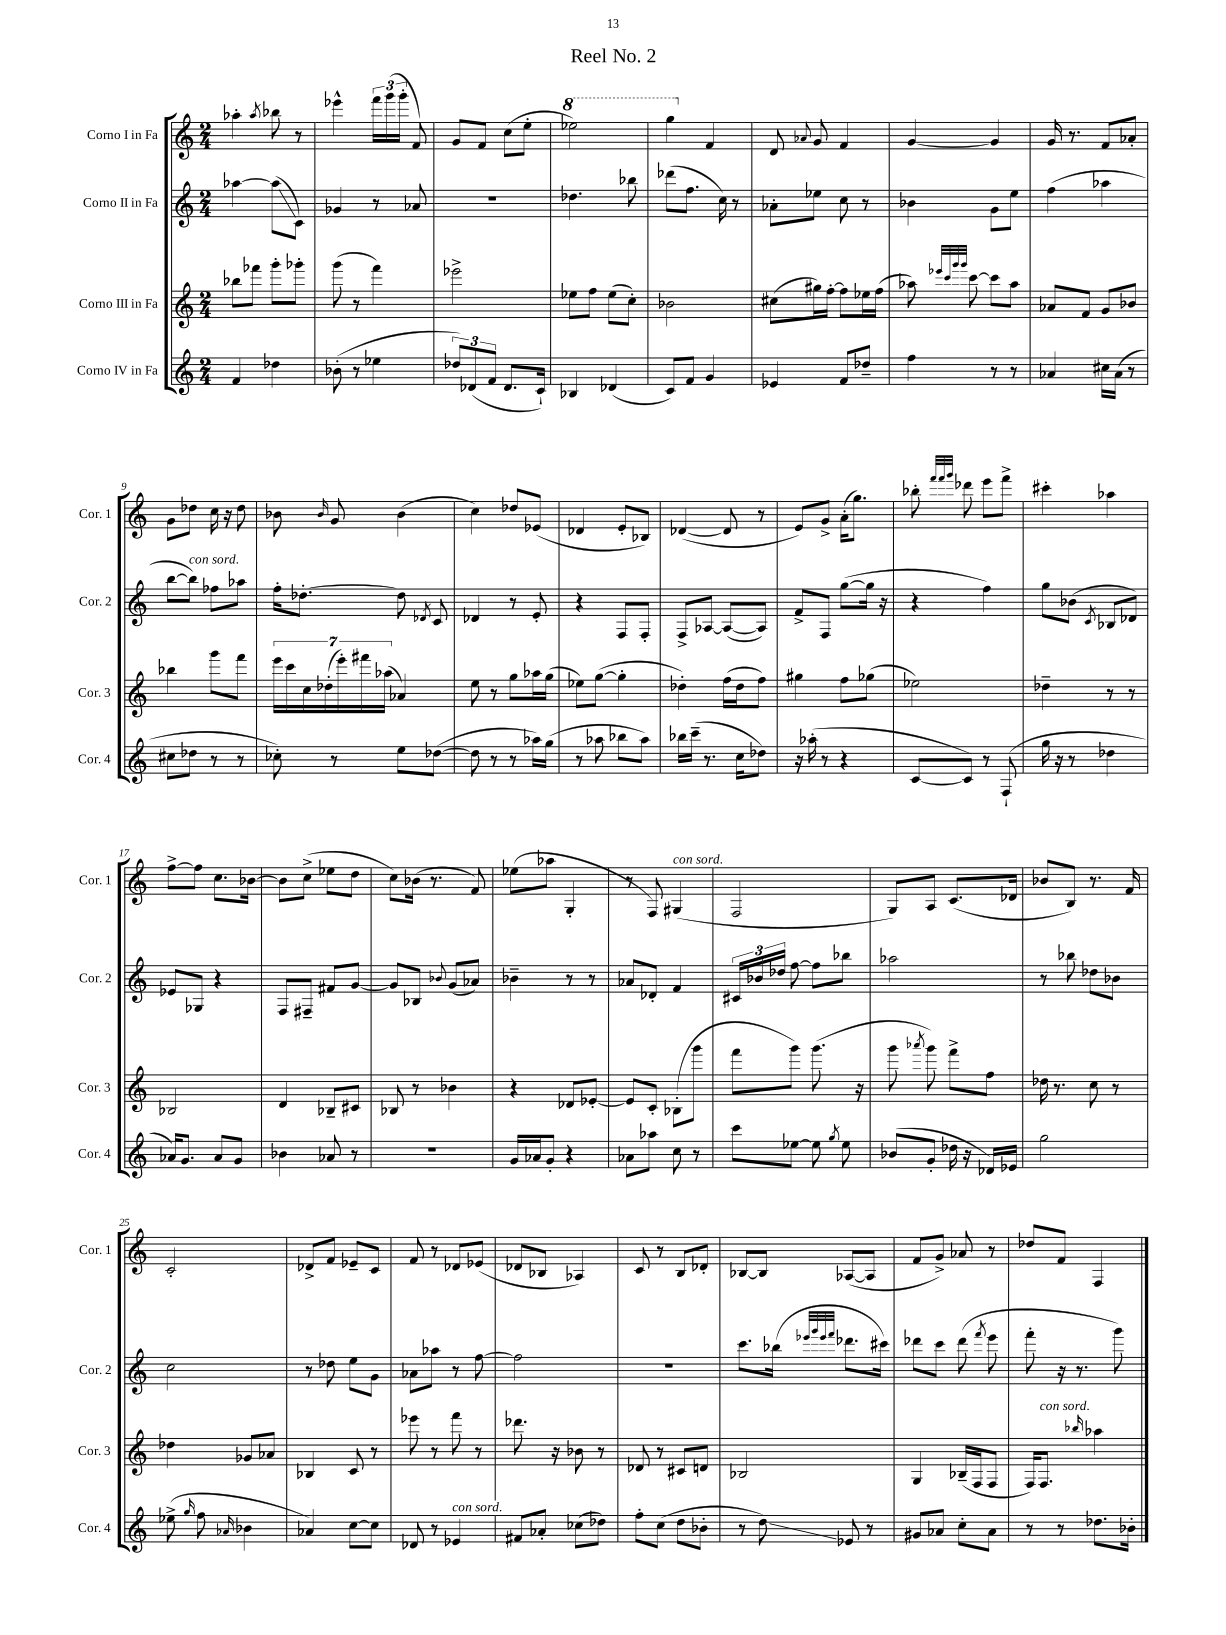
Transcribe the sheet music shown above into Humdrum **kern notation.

**kern	**kern	**kern	**kern
*staff4	*staff3	*staff2	*staff1
*clefG2	*clefG2	*clefG2	*clefG2
*k[]	*k[]	*k[]	*k[]
*M2/4	*M2/4	*M2/4	*M2/4
4f/	8bb-\L	[4aa-\	4aa-'\
.	8fff-\J	.	.
.	.	.	8qaa-/
4dd-\	8ggg'\L	(8aa-\]L	8bb-\
.	8ggg-'\J	8c\J)	8r
=	=	=	=
(8b-'\	(8ggg\	4g-/	4eee-^^\
8r	8r	.	.
4ee-\	4fff\)	8r	24fff\LL
.	.	.	(24ggg\
.	.	.	24ggg'\JJ
.	.	8a-/	8f/)
=	=	=	=
12dd-/L)	2eee-^\	2r	8g/L
(12d-/	.	.	.
.	.	.	8f/J
12f/J	.	.	.
8.d-/L	.	.	(8cc\L
.	.	.	8ee'\J
16c`/Jk)	.	.	.
=	=	=	=
4B-/	8ee-\L	4.dd-\	2eee-\)
.	8ff\J	.	.
(4d-/	(8ee-\L	.	.
.	8cc'\J)	8bb-\	.
=	=	=	=
8c/L)	2b-\	(8ddd-\L	4ggg\
8f/J	.	8.ff\J	.
4g/	.	.	4f/
.	.	16cc\)	.
.	.	8r	.
=	=	=	=
4e-/	(8cc#\L	8a-'\L	8d/
.	.	.	8qqa-/
.	16gg#\L)	8ee-\J	8g/
.	[16ff'\JJ	.	.
8f/L	8ff\]L	8cc\	4f/
8dd-~/J	16ee-\L	8r	.
.	(16ff\JJ	.	.
=	=	=	=
4ff\	8aa-\)	4b-\	[4g/
.	32qqeee-/LLL	.	.
.	32qqccc/	.	.
.	32qqggg/	.	.
.	32qqggg/JJJ	.	.
.	[8ccc\	.	.
8r	8ccc\]L	8g\L	4g/]
8r	8aa-\J	8ee\J	.
=	=	=	=
4a-/	8a-/L	(4ff\	16g/
.	.	.	8.r
.	8f/J	.	.
16cc#\LL	8g/L	4aa-\	8f/L
(16a-\JJ	.	.	.
8r	8b-/J	.	8a-'/J
=	=	=	=
8cc#\L	4bb-\	[8bb\L	8g\L
8dd-\J	.	8bb\]J)	8dd-\J
8r	8ggg\L	8ff-\L	16cc\
.	.	.	16r
8r	8fff\J	8aa-\J	8dd-\
=	=	=	=
8cc-'\)	28eee\LL	16ff'\LK	8b-\
.	28ccc\	.	.
.	.	[8.dd-'\J	.
.	28cc\	.	.
.	(28dd-'\	.	.
.	.	.	16qqb-/
8r	.	.	8g/
.	28eee'\)	.	.
.	28fff#\	.	.
.	(28aa-\JJ	.	.
8ee\L	4a-/)	8dd-\]	(4b-\
.	.	8qd-/	.
([8dd-\J	.	8c/	.
=	=	=	=
8dd-\]	8ee\	4d-/	4cc\)
8r	8r	.	.
8r	8gg\L	8r	8dd-/L
16aa-\LL)	16aa-\L	8e'/	(8e-/J
(16gg\JJ	(16gg\JJ	.	.
=	=	=	=
8r	8ee-\L)	4r	4d-/
8aa-\	([8gg\J	.	.
8bb-\L	4gg'\]	8F/L	8e'/L
8aa-\J)	.	8F'/J	8B-/J)
=	=	=	=
16bb-\LL	4dd-'\)	8F^/L	([4d-/
(16ccc~\JJ	.	.	.
8.r	.	[8A-/J	.
.	(16ff\LL	(8A-/_L	8d-/]
16cc\LK	16dd-\J	.	.
8dd-\J)	8ff\J)	8A-/]J)	8r
=	=	=	=
16r	4gg#\	8f^/L	8e/L)
(16aa-'\	.	.	.
8r	.	8F/J	8g^/J
4r	8ff\L	([8gg\L	(16a'\LK
.	.	.	8.gg\J)
.	(8gg-\J	16gg\]Jk	.
.	.	16r	.
=	=	=	=
[8c/L	2ee-\)	4r	8bb-'\
.	.	.	32qqfff/LLL
.	.	.	32qqfff/
.	.	.	32qqggg/JJJ
8c/]J)	.	.	8ddd-\
8r	.	4ff\)	8eee\L
(8F`/	.	.	8fff^\J
=	=	=	=
16gg\	4dd-~\	8gg\L	4ccc#'\
16r	.	.	.
8r	.	(8b-\J	.
.	.	8qc/	.
4dd-\	8r	8B-/L	4aa-\
.	8r	8d-/J)	.
=	=	=	=
16a-/LK)	2B-/	8e-/L	[8ff^\L
8.g/J	.	.	.
.	.	8G-/J	8ff\]J
8a-/L	.	4r	8.cc\L
8g/J	.	.	.
.	.	.	[16b-\Jk
=	=	=	=
4b-\	4d/	8F/L	8b-\]L
.	.	8F#~/J	(8cc^\J
8a-/	8B-~/L	8f#/L	8ee-\L
8r	8c#/J	[8g/J	8dd\J
=	=	=	=
2r	8B-/	8g/]L	8cc\L)
.	8r	8B-/J	(16b-\Jk
.	.	.	8.r
.	.	8qqb-/	.
.	4b-\	(8g/L	.
.	.	8a-/J)	8f/)
=	=	=	=
16g/LL	4r	4b-~\	(8ee-\L
16a-/J	.	.	.
8g'/J	.	.	8aa-\J
4r	8d-/L	8r	4G'/
.	[8e-'/J	8r	.
=	=	=	=
8a-\L	8e-/]L	8a-/L	8r
8aa-\J	8c'/J	8d-'/J	8F/)
8cc\	(8B-'\L	4f/	(4G#/
8r	8ggg\J	.	.
=	=	=	=
8ccc\L	8fff\L	24c#/LL	2F/
.	.	24b-/	.
.	.	24dd-/JJ	.
[8ee-\J	8ggg\J)	[8ff\	.
8ee-\]	(8.ggg\	8ff\]L	.
8qgg/	.	.	.
8ee-\	.	8bb-\J	.
.	16r	.	.
=	=	=	=
(8b-/L	8ggg\	2aa-\	8G/L)
.	8qaaa-/	.	.
8g'/J	8ggg\)	.	8A/J
16dd-\	8fff^\L	.	(8.c/L
16r	.	.	.
16d-/LL)	8ff\J	.	.
16e-/JJ	.	.	16d-/Jk
=	=	=	=
2gg\	16dd-\	8r	8b-/L
.	8.r	.	.
.	.	8bb-\	8B/J)
.	8cc\	8dd-\L	8.r
.	8r	8b-\J	.
.	.	.	16f/
=	=	=	=
(8ee-^\	4dd-\	2cc\	2c'/
16qqgg/	.	.	.
8ff\	.	.	.
16qqa-/	.	.	.
4b-\	8g-/L	.	.
.	8a-/J	.	.
=	=	=	=
4a-/)	4B-/	8r	8d-^/L
.	.	8dd-\	8f/J
[8cc\L	8c/	8ee\L	8e-~/L
8cc\]J	8r	8g\J	8c/J
=	=	=	=
8d-/	8eee-\	8a-\L	8f/
8r	8r	8aa-\J	8r
4e-/	8fff\	8r	8d-/L
.	8r	[8ff\	(8e-/J
=	=	=	=
8f#/L	8.ddd-\	2ff\]	8d-/L
8a-'/J	.	.	8B-/J
.	16r	.	.
(8cc-\L	8b-\	.	4A-/)
8dd-\J)	8r	.	.
=	=	=	=
8ff'\L	8d-/	2r	8c/
(8cc\J	8r	.	8r
8dd\L	8c#/L	.	8B/L
8b-'\J	8d/J	.	8d-'/J
=	=	=	=
8r	2B-/	8.ccc\L	[8B-/L
8dd\)	.	.	8B-/]J
.	.	(16bb-\Jk	.
.	.	32qqeee-/LLL	.
.	.	32qqggg/	.
.	.	32qqeee-/	.
.	.	32qqfff/JJJ	.
8e-/	.	8.ddd-\L	([8A-/L
8r	.	.	8A-/]J
.	.	16ccc#\Jk)	.
=	=	=	=
8g#/L	4G/	8ddd-\L	8f/L
8a-/J	.	8ccc\J	8g^/J)
8cc'\L	(16B-~/LL	(8ddd-\	8a-/
.	16F/J	.	.
.	.	8qfff/	.
8a-\J	8F/J	8eee\	8r
=	=	=	=
8r	16F/LK)	8fff'\	8dd-/L
.	8.F/J	.	.
8r	.	16r	8f/J
.	.	8.r	.
.	16qqbb-/	.	.
8.dd-\L	4aa-\	.	4F/
.	.	8ggg\)	.
16b-'\Jk	.	.	.
==	==	==	==
*-	*-	*-	*-
